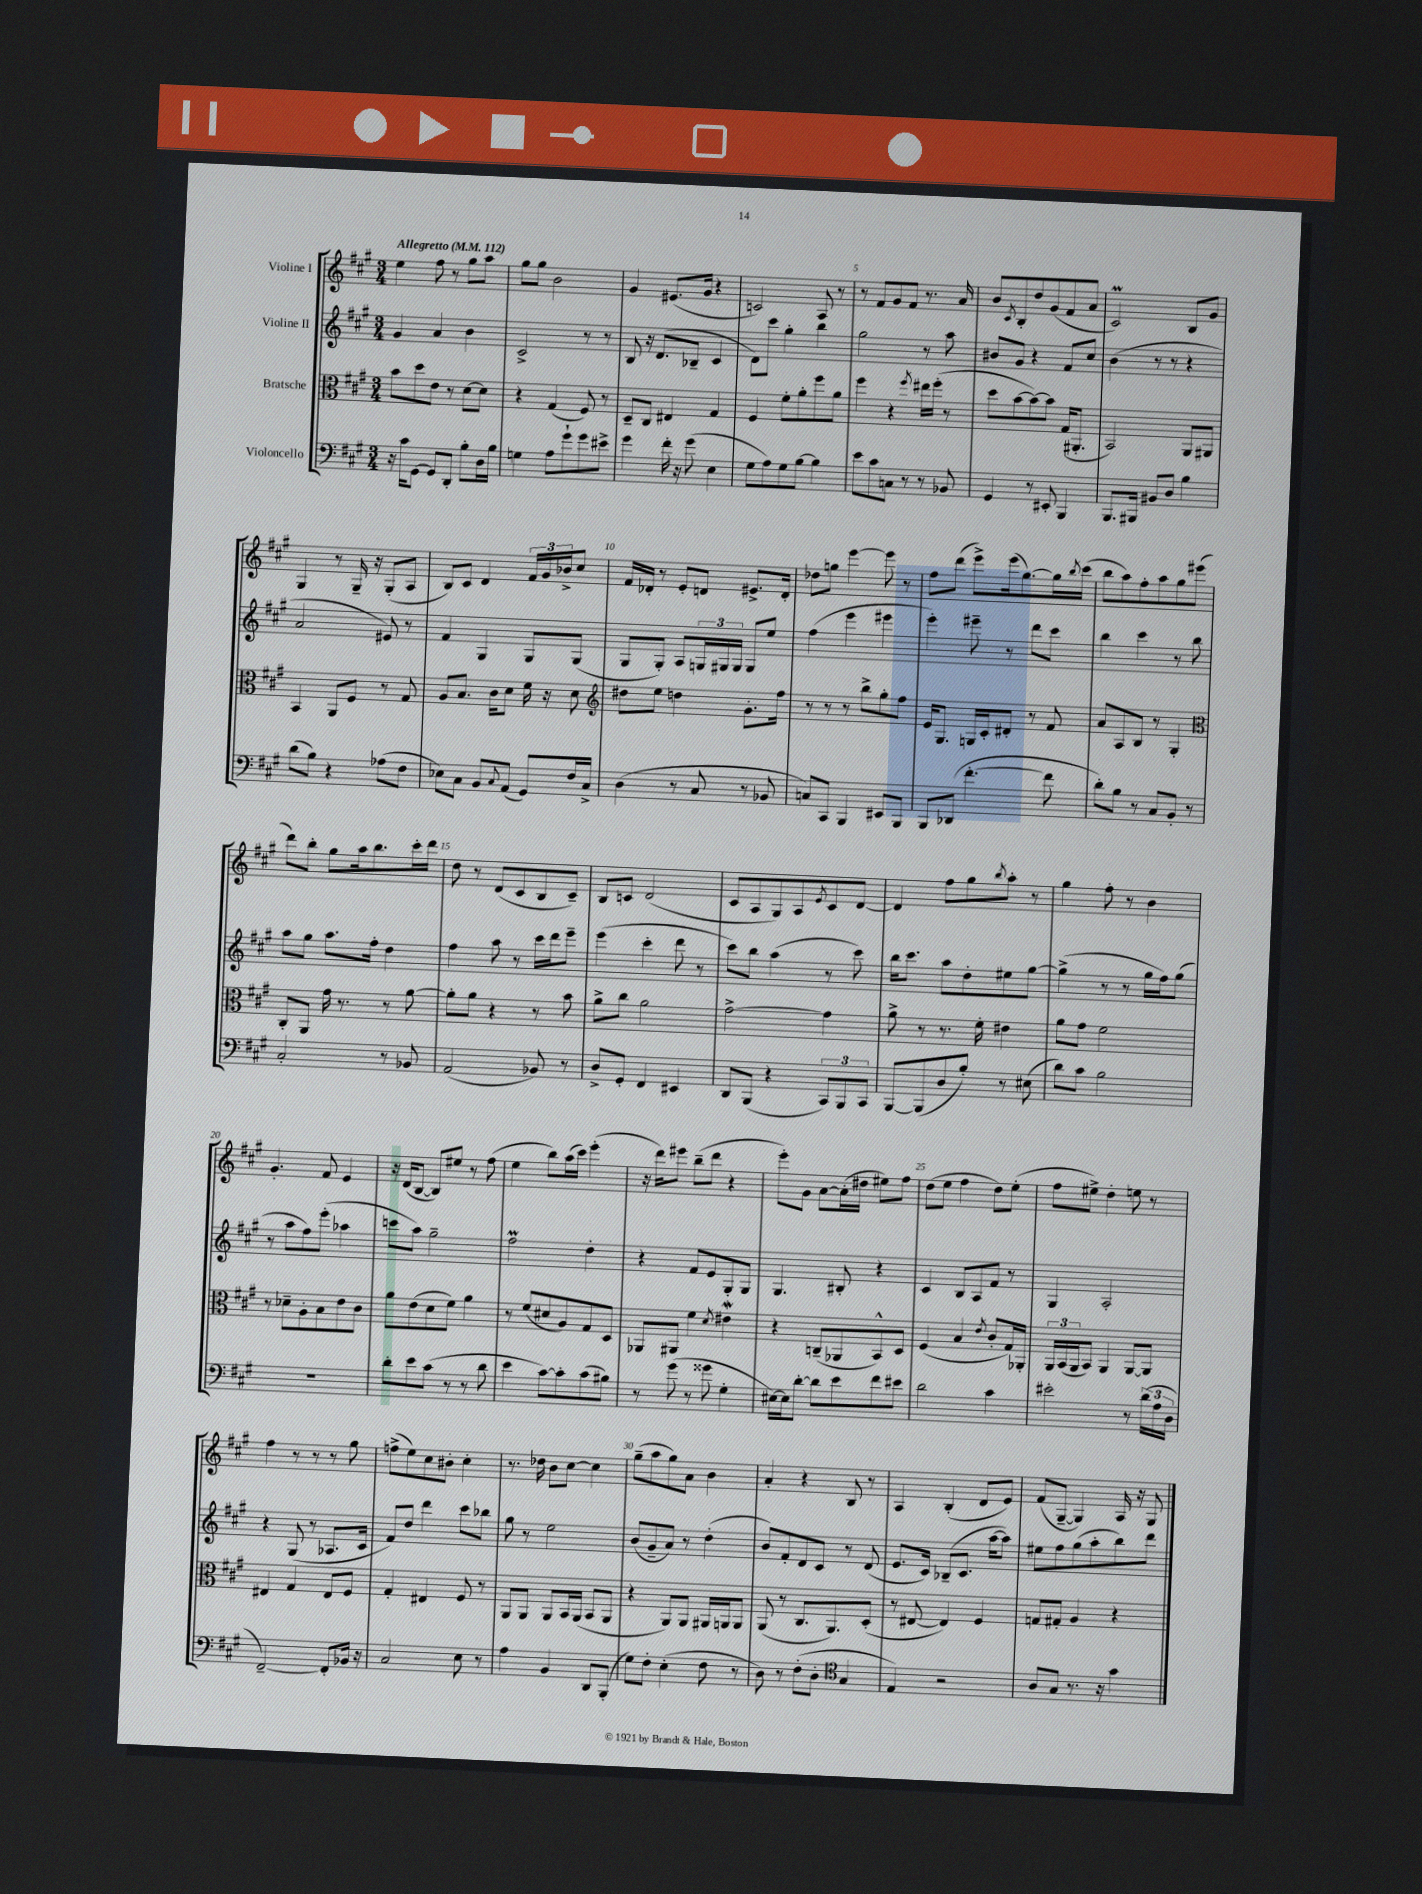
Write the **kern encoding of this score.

**kern	**kern	**kern	**kern
*staff4	*staff3	*staff2	*staff1
*clefF4	*clefC3	*clefG2	*clefG2
*k[f#c#g#]	*k[f#c#g#]	*k[f#c#g#]	*k[f#c#g#]
*M3/4	*M3/4	*M3/4	*M3/4
*MM112	*MM112	*MM112	*MM112
16r	8b\L	4g#/	4ee\
16c#\LK	.	.	.
[8GG#\J	8dd\	.	.
8GG#/]L	8e\J	4a/	8ff#\
8DD'/J	8r	.	8r
8B'\L	[8d\L	4b\	8gg#\L
16D\L	8d\]J	.	8aa\J
16B\JJ	.	.	.
=	=	=	=
4G\	4r	2c#^/	8gg#\L
.	.	.	8gg#\J
8A\L	(4G#/	.	2b\
8g#`\	.	.	.
8g#\	8F#/)	8r	.
8e#^\J	8r	8r	.
=	=	=	=
4g#\	8D~/L	8B/	4g#/
.	8C#/J	16r	.
.	.	(8.d/L	.
16f#'\	4E#/	.	(8.e#/L
16r	.	.	.
(8g#\	.	8B-~/J	.
.	.	.	16g#/Jk
4E\	4G#/	4c#/	4r
=	=	=	=
8G#\L	4F#/	8d\L)	2c/)
8A\)	.	8ccc#\J	.
8G#\	8f#'\L	4gg#'\	.
[8B\J	8a'\	.	.
4B\]	8ff#\	4bb\	8A/
.	8a\J	.	8r
=	=	=	=
8e\L	4ff#\	2gg#\	8r
8c#\	.	.	8f#/L
8C\J	4r	.	8g#/
8r	.	.	8f#/J
.	8qff#/	.	.
8r	16ee#\LL	8r	8.r
.	(16ff#'\JJ	.	.
8BB-/	8r	8aa\	.
.	.	.	16a/
=	=	=	=
4GG#/	8dd\L	8b#/L	8b/L
.	.	.	8qc#/
.	[8b\	8g#/J	8B'/
8r	8b\_)	4r	8dd/
8EE#'/	8b\]J	.	(8g#/
4BBB/	(16G#/LK	8f#/L	8f#/
.	8.AA#'/J	.	.
.	.	8cc#/J	8a/J
=	=	=	=
8.BBB/L	2BB/)	(4b\	2c#/)
16BBB#/Jk	.	.	.
8BB#/L	.	8r	.
8D/J	.	8r	.
4B\	8AA/L	4r	8B/L
.	8AA#/J	.	8g#/J
=	=	=	=
(8d\L	4BB/	2a/	4G#/
8B\J)	.	.	.
4r	8AA/L	.	8r
.	8F#/J	.	16G#~/
.	.	.	16r
(8A-\L	8r	8e#/)	(8G#'/L
8F#\J	8G#/	8r	8A/J
=	=	=	=
8E-\L)	8A/L	4f#/	8B/L)
8C#\J	8.B/J	.	8c#/J
8BB/L	.	4G#/	4d/
.	16c#\LK	.	.
8qqC#/	.	.	.
(8AA/J	8d\J	.	.
8GG#/L)	16f#\	8G#/L	24f#/LL
.	.	.	24g#/
.	16r	.	.
.	.	.	24b-^/J
16F#/L	8d\	(8G#/J	8cc#/J
16C#^/JJ	.	.	.
=	=	=	=
*	*clefG2	*	*
(4D\	8dd#\L	8G#/L	16f#/LL
.	.	.	16d-'/JJ
.	8ee\J	8G#'/J)	8r
8r	4dd\	8A/L	8e'/L
8C#/	.	24G/L	8d/J
.	.	24G#/	.
.	.	24G#/JJ	.
8r	8.g#'\L	8G#/L	8.e#^/L
8BB-/	.	8ee/J	.
.	16ff#\Jk	.	16d'/Jk
=	=	=	=
8C/L)	8r	(4ff#\	8dd-\L
8CC#/J	8r	.	8gg\J
4BBB/	8r	4eee\	[4eee\
.	8bb^\L	.	.
8EE#/L	8gg#'\	4eee#\	8eee\]
8BBB/J	8ff#\J	.	8r
=	=	=	=
8BBB/L	16e/LK	4eee'\)	8ff#\L
.	8.G#/J	.	.
(8DD-/J	.	.	(8ddd\J
[4.f#'\	16G/LL	8eee#~\	8eee^\L)
.	16c#'/J	.	.
.	8d#'/J	8r	(16eee\k
.	.	.	[8.gg#\)
.	8r	8ddd\L	.
8f#\]	8f#/	8ccc#\J	16gg#\]L
.	.	.	8qbb/
.	.	.	(16ccc#\JJ
=	=	=	=
8d'\L)	8a/L	4bb\	8bb\L
8B\J	8A/	.	8aa\)
8r	8B/J	4ccc#\	8ff#'\
8C#/L	8r	.	8aa\
8BB'/J	4G#'/	8r	8gg#\
8r	.	8bb\	(8eee#\J
=	=	=	=
*	*clefC3	*	*
2C#'/	8C#'/L	8aa\L	8ddd\L)
.	8AA/J	8gg#\J	8bb'\J
.	16g#\	8.aa\L	8gg#\L
.	8.r	.	.
.	.	.	16aa\k
.	.	16ff#'\Jk	8.bb\
8r	8r	4dd\	.
8BB-/	[8a\	.	16ccc#'\L
.	.	.	16ddd\JJ
=	=	=	=
(2AA/	8a'\]L	4ff#\	8dd\
.	8a\J	.	8r
.	4r	8aa\	(8d/L
.	.	8r	8c#/
8BB-/)	8r	16ccc#\LL	8B/
.	.	16ddd\J	.
8r	8b\	8eee~\J	8c#~/J)
=	=	=	=
8D^/L	8a^\L	(4eee\	8B/L
8GG#'/J	8cc#\J	.	8c/J
4FF#/	2a\	4ccc#'\	(2d/
4EE#/	.	8ddd\	.
.	.	8r	.
=	=	=	=
8DD/L	[2g#^\	8ccc#\L)	8c#/L
(8BBB/J	.	8bb\J	8A/
4r	.	(4aa\	8G#/)
.	.	.	8A/
.	.	.	8qe/
12CC#/L)	4g#\]	8r	8c#/
12BBB/	.	.	.
.	.	8ccc#\)	[8d/J
12CC#/J	.	.	.
=	=	=	=
[8BBB/L	8a^\	16bb\LK	4d/]
.	.	8.ccc#\J	.
(8BBB/]	8r	.	.
8D/	8.r	8aa\L	8ff#\L
8B'/J)	.	8dd'\	8gg#\
.	16f#'\	.	.
.	.	.	8qbb/
8r	4e#\	8ee#\	8aa'\J
(8E#\	.	[8gg#\J	8r
=	=	=	=
8d\L)	8a\L	(4gg#^\]	4gg#\
8c#\J	8g#\J	.	.
2B\	2f#\	8r	8ff#'\
.	.	8r	8r
.	.	16gg#\LL	4b\
.	.	16ff#\J)	.
.	.	(8gg#\J	.
=	=	=	=
2.r	8r	8r	4.g#'/
.	8d-~\L	8aa\L	.
.	8A'\	8ff#\)	.
.	8B\	(8eee'\J	8f#/
.	8e\	4aa-\	4e/
.	8c#\J	.	.
=	=	=	=
8d'\L	8a\L	8ccc\L	16r
.	.	.	(16d/LK
8e\	(8e\	8aa\J)	[8B/J
(8c#\J	8d\	2gg#~\	8B/]L)
8r	8f#\J)	.	8ee#/J
8r	4a\	.	8r
8d\	.	.	(8ff#\
=	=	=	=
4e\	8r	2ff#\	4ee\
.	(8f#/L	.	.
[8c#\L)	8d#/	.	8bb\L)
8c#'\]	8A/)	.	(16aa\L
.	.	.	16ccc#\JJ)
(8c#\	8G#/	4dd'\	(4eee'\
8B#\J)	8D/J	.	.
=	=	=	=
8r	8AA-/L	4r	16r
.	.	.	16ddd\LK)
(8g#\	8AA#/J	.	8eee#\J
8r	4f#\	8f#/L	(8bb~\L
8g##\	.	8e/	8ddd\J
.	8qd/	.	.
4G#'\	4e#\	8G#'/	4r
.	.	8G#/J	.
=	=	=	=
[16E#\LL)	4r	4.G#/	8eee'\L)
16E#\]J	.	.	.
[8d'\J	.	.	8g#\J
8d\]L	(8C~/L	.	[8a\L
8e\	8AA-/	8B#'/	(16a'\]L
.	.	.	16dd#\JJ
8f#\	8BB^^/)	4r	8ee#\L)
8e#\J	8D/J	.	8ff#\J
=	=	=	=
2d\	(4F#/	4c#/	(8dd\L
.	.	.	8ee\J
.	4B/	8B/L	4ff#\
.	.	8A/	.
.	8qe/	.	.
4c#\	8c#'/L	8f#/J	8dd\L)
.	16G#/L)	8r	(8ee'\J
.	16AA-'/JJ	.	.
=	=	=	=
2e#'\	24AA/LL	4G#/	8ff#\L
.	(24BB/	.	.
.	24AA/J	.	.
.	8BB/J)	.	8ee#^\J)
.	4AA/	2A'/	4dd'\
8r	[8AA/L	.	8ee\
(24d\LL	8AA/]J	.	8r
24A\	.	.	.
24D\JJ	.	.	.
=	=	=	=
[2FF#~/)	4E#/	4r	4ff#\
.	4G#/	(8G#/	8r
.	.	8r	8r
8FF#'/]L	8E#/L	8.A-/L	8r
16BB-/Jk	8F#/J	.	8gg#\
16r	.	16c#/Jk	.
=	=	=	=
2C#/	4G#'/	8f#/L)	(8ff^\L
.	.	8dd/J	8ee\)
.	4E#/	4ddd\	8cc#\
.	.	.	8b#'\J
8E\	8F#/	8ccc#\L	4cc#'\
8r	8r	8bb-\J	.
=	=	=	=
4A\	8AA/L	8gg#\	8.r
.	8AA/J	8r	.
.	.	.	16dd-\
4BB/	8AA/L	2ee\	8b\L
.	16BB/L	.	[8cc#\J
.	(16AA/JJ	.	.
8DD/L	8BB/L	.	4cc#\]
(8BBB'/J	8AA/J	.	.
=	=	=	=
8G#\L)	4r	(8b/L	(8gg#~\L
8F#'\J	.	8g#~/	8aa\
(4E'\	8AA/L)	8a/J)	8gg#\)
.	8AA/J	8r	8a\J
8F#\	16AA#/LL	(4dd'\	4b\
.	16AA/J	.	.
8r	8AA/J	.	.
=	=	=	=
8D\)	(8AA/	8b/L)	4a'/
8r	8r	8f#'/	.
(8F#'\L	8.C#/L	8d/	4r
8D'\J	.	8c#/J	.
.	8.AA/)	.	.
*clefC4	*	*	*
4G#/	.	8r	8B/
.	(8D'/J	(8d/	8r
=	=	=	=
4E/)	8r	8.e/L	4A/
.	[8E#/	.	.
.	.	16c#/Jk)	.
2r	4E#/])	(8B-~/L	(4B'/
.	.	8.c#/J	.
.	4F#/	.	8d/L
.	.	[16aa\LK	.
.	.	8aa\]J)	8e/J)
=	=	=	=
8A/L	8G/L	8ee#\L	(8f#/L
8G#/J	8G#'/J	8ff#\	[8G#~/J
8.r	4A/	(8gg#\	4G#/])
.	.	8aa'\	.
16r	.	.	.
4g#\	4r	8bb\)	16A/
.	.	.	16r
.	.	8ddd\J	8G#/
==	==	==	==
*-	*-	*-	*-
